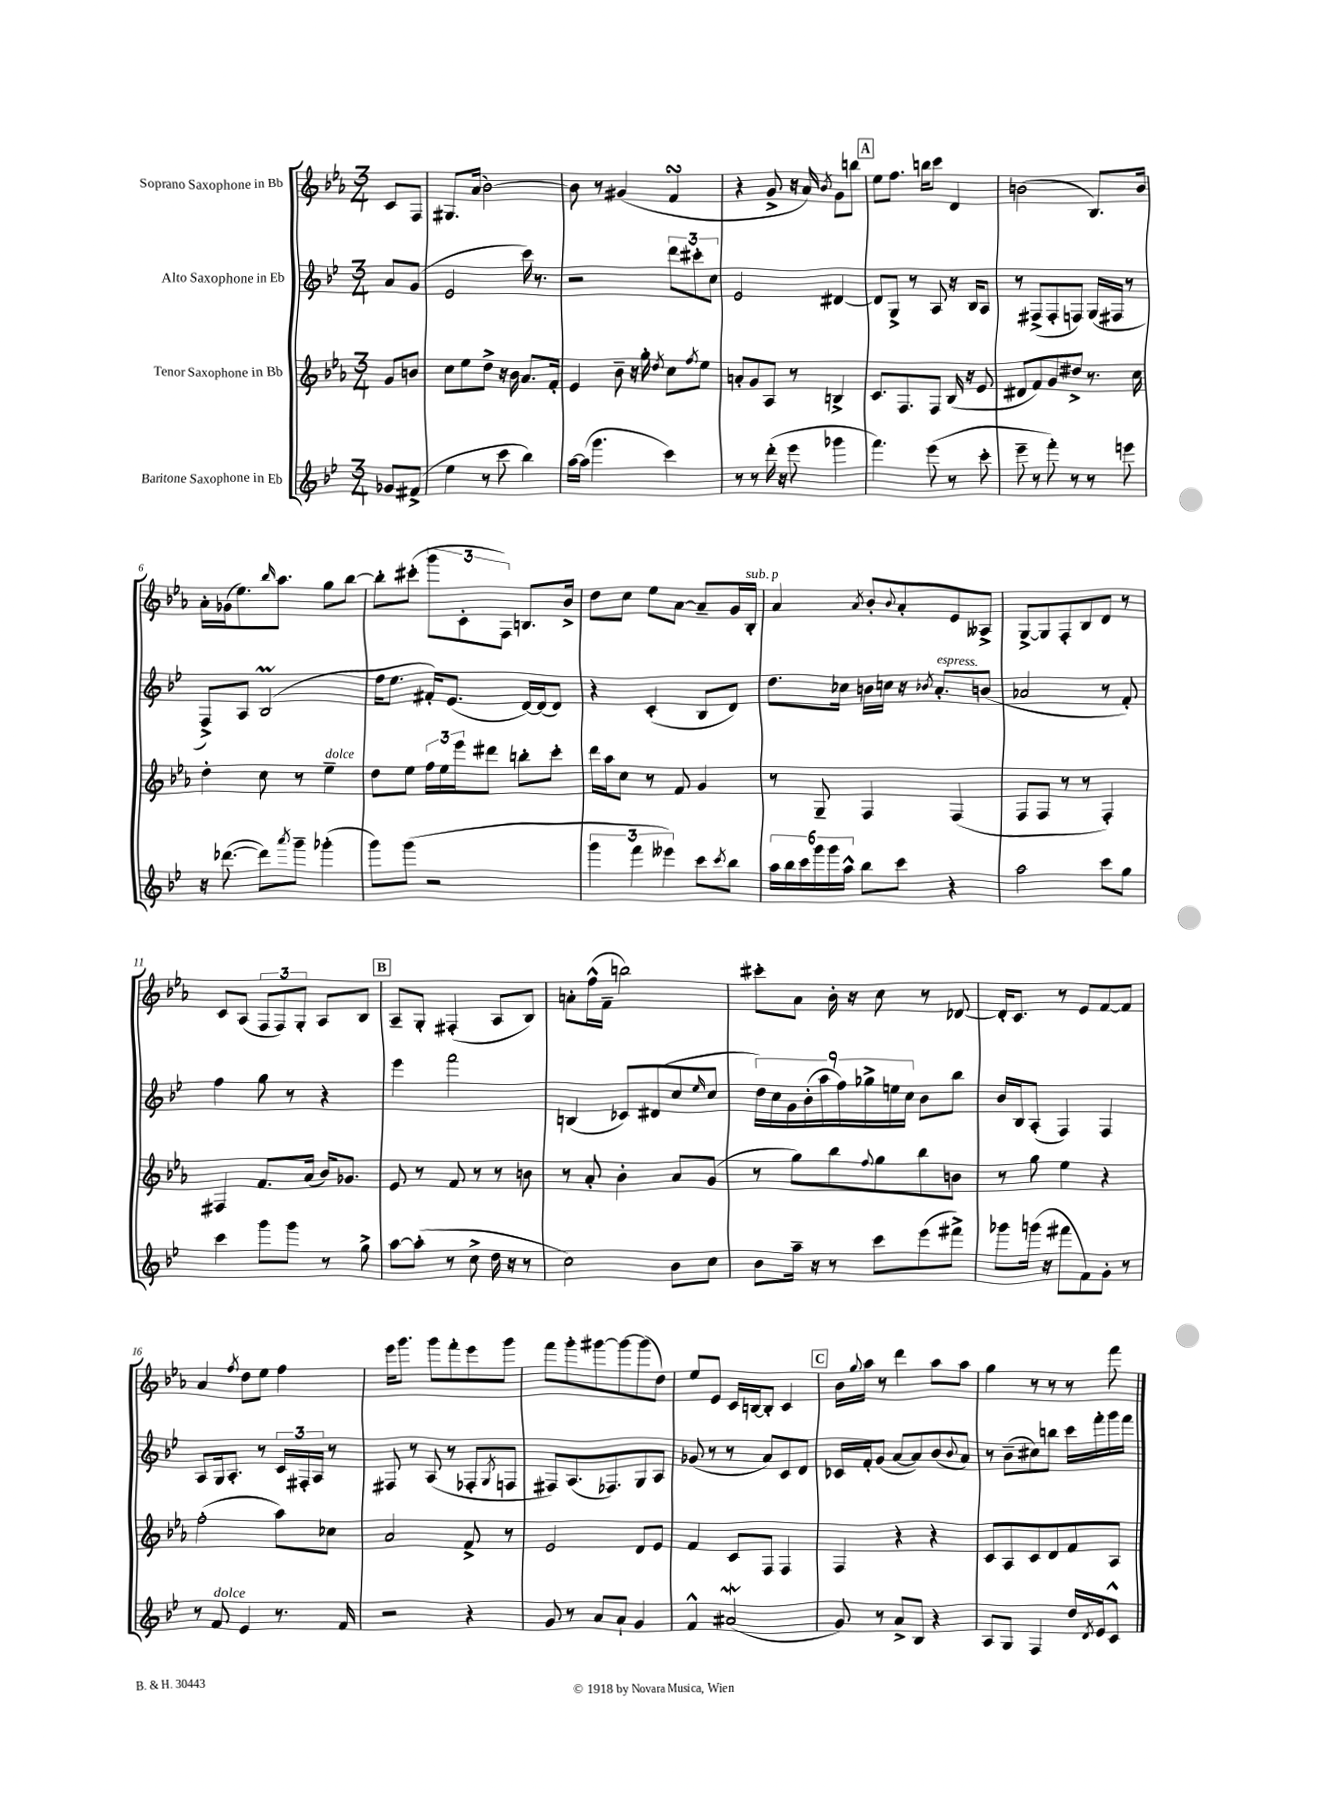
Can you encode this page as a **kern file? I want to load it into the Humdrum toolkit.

**kern	**kern	**kern	**kern
*part4	*part3	*part2	*part1
*staff4	*staff3	*staff2	*staff1
*I"Baritone Saxophone in Eb	*I"Tenor Saxophone in Bb	*I"Alto Saxophone in Eb	*I"Soprano Saxophone in Bb
*clefG2	*clefG2	*clefG2	*clefG2
*k[b-e-]	*k[b-e-a-]	*k[b-e-]	*k[b-e-a-]
*M3/4	*M3/4	*M3/4	*M3/4
=	=	=	=
8g-X/L	8g/L	8a/L	8c/L
(8f#X^/J	8bn/J	(8g/J	8F/J
=1	=1	=1	=1
4ee-\	8cc\L	2e-/	8.G#X/L
.	8ee-\	.	.
.	.	.	(16a-/Jk
8r	8dd^\J	.	[2b-\)
8ccc\	16r	.	.
.	16b-\	.	.
4bb-\)	8.a-/L	16ccc\)	.
.	.	8.r	.
.	16f'/Jk	.	.
=2	=2	=2	=2
[16aa\LL	4e-/	2r	8b-\]
(16aa\JJ]	.	.	.
4.ggg\	.	.	8r
.	8b-~\	.	(4g#X/
.	16r	.	.
.	16gg'\	.	.
.	8qdd/	.	.
4ccc\)	8cc\L	12ddd\L	4fsSSS/
.	.	12ccc#X'\	.
.	8qff/	.	.
.	8ee-\J	.	.
.	.	12cc\J	.
=3	=3	=3	=3
8r	8an'/L	2e-/	4r
8r	8g/	.	.
(16ddd'\	8A-/J	.	8g^/
16r	.	.	.
8eee-\	8r	.	16r
.	.	.	16a-/)
.	.	.	8qb-/
4ggg-X\	4Bn^/	[4d#X/	8g\L
.	.	.	8bbn\J
!!LO:REH:place=s1:t=A
=4	=4	=4	=4
4.fff\)	8.c/L	8d#/L]	8ee-\L
.	.	8G^/J	8.ff\J
.	8.F/	.	.
.	.	8r	.
.	.	.	16bbn\KL
(8eee-\	8F/J	8A/	8ccc\J
8r	(16B-/	16r	4d/
.	16r	16B-/KL	.
8ccc'\	8e-/	8A/J	.
=5	=5	=5	=5
8eee-~\	8d#X/L	8r	(2bn\
8r	8f/)	(8F#X^/L	.
8fff'\)	8g/	8F#'/	.
8r	8dd#X^/J	8Fn/J)	.
8r	8.r	(16G/LL	8.B-/L)
.	.	16F#X/JJ	.
8eeen\	.	8r	.
.	16cc\	.	16b/Jk
!!LO:LB:g=z
=6	=6	=6	=6
16r	4dd'\	8F^/L)	16a-'\LL
([8.ddd-X\	.	.	(16g-X\J
.	.	8A/J	8.ee-\)
8ddd-\L])	8cc\	(2B-M/	.
.	.	.	16qqbb-/
.	.	.	8.aa-\J
8qaaa/	.	.	.
8ggg~\J	8r	.	.
!	!LO:TX:a:i:t=dolce	!	!
(4ggg-X'\	4ee-~\	.	8gg\L
.	.	.	[8bb-\J
=7	=7	=7	=7
8ggg\L)	8dd\L	16ff\KL	8bb-'\L]
.	.	8.ee-\J	.
(8ggg\J	8ee-\J	.	(8ccc#X'\J
2r	24ff\LL	16f#X'/KL)	12ggg\L
.	24ee-\	.	.
.	.	(8.e-/J	.
.	24eee-\J	.	12c'\
.	8ddd#X\J	.	.
.	.	.	12F\J)
.	8bbn'\L	[16d/LL)	8.Bn/L
.	.	(16d/J]	.
.	8ccc'\J	8d/J)	.
.	.	.	16b-^/Jk
=8	=8	=8	=8
6ggg\	16ddd\LL	4r	8dd\L
.	16aa-\J	.	.
.	8cc\J	.	8cc\J
6fff\	.	.	.
.	8r	(4c'/	8ee-\L
6eee--X\)	.	.	.
.	8f/	.	[8a-\J
8ccc\L	4g/	8B-/L	8a-~/L]
8qccc/	.	.	.
8bb-\J	.	8d/J)	16g/L
!	!	!	!LO:TX:a:i:t=sub. p
.	.	.	16B-'/JJ
=9	=9	=9	=9
24aa\LL	8r	8.dd\L	4a-/
24bb-\	.	.	.
24ccc\	.	.	.
24ggg\	8G~/	.	.
24ggg\	.	.	.
.	.	16cc-X\Jk	.
24aa^^\JJ	.	.	.
.	.	.	8qa-/
8bb-\L	4F/	16bn\LL	8b-'/L
.	.	16ccn\JJ	.
.	.	.	8qqb-/
8ccc\J	.	16r	8a-'/
.	.	8qb-X/	.
!	!	!LO:TX:a:i:t=espress.	!
.	.	8.a'/L	.
4r	(4F/	.	8e-/
.	.	(8bn/J	8A--X^/J
=10	=10	=10	=10
2aa\	8F/L	2a-X/	[8G^/L
.	8F/J	.	8G/]
.	8r	.	8F'/
.	8r	.	8B-/
8ccc\L	4F'/)	8r	8d/J
8gg\J	.	8f'/)	8r
!!LO:LB:g=z
=11	=11	=11	=11
4ccc\	4F#X/	4ff\	8c/L
.	.	.	(8A-/J
8ggg\L	8.f/L	8gg\	12F/L
.	.	.	12F/)
8ggg\J	.	8r	.
.	.	.	12G'/J
.	(16a-/Jk	.	.
8r	16b-/KL)	4r	8A-/L
.	8.g-X/J	.	.
8gg^\	.	.	8B-/J
!!LO:REH:place=s1:t=B
=12	=12	=12	=12
[8aa\L	8e-/	4eee-\	8A-~/L
(8aa'\J]	8r	.	8G'/J
8r	8f/	2fff\	(4F#X'/
8cc^\	8r	.	.
16dd\	8r	.	8A-/L
16r	.	.	.
8r	8bn\	.	8B-/J)
=13	=13	=13	=13
2cc\)	8r	(4Bn/	8an'\L
.	8a-'/	.	(16ff^^\L
.	.	.	16f~\JJ
.	4b-'\	8c-X/L)	2bbn\)
.	.	(8d#X/	.
8b-\L	8a-/L	8cc/	.
.	.	16qqee-/	.
8cc\J	(8g/J	8cc/J	.
=14	=14	=14	=14
8b-\L	8r	18dd\LL)	8ccc#X'\L
.	.	18cc\	.
.	.	18g\	.
16aa~\Jk	8gg\L)	.	8a-\J
.	.	(18b-'\	.
16r	.	.	.
.	.	18aa\	.
8r	8bb-\	.	16b-'\
.	.	18ff\)	.
.	.	.	16r
.	.	18gg-X^\	.
.	8qqff/	.	.
8ccc\L	8gg\	.	8cc\
.	.	18een\	.
.	.	18cc\JJ	.
(8eee-\	8bb-\	8b-\L	8r
8fff#X^\J)	8bn\J	8bb-\J	[8d-X/
=15	=15	=15	=15
8ggg-X\L	8r	16b-/LL	16d-'/KL]
.	.	16B-/J	8.c/J
(16gggn\Jk	8gg\	(8A'/J	.
16r	.	.	.
8fff#X\L	4ee-\	4F/)	8r
8f\)	.	.	8e-/L
8g'\J	4r	4F/	[8f/
8r	.	.	8f/J]
!!LO:LB:g=z
=16	=16	=16	=16
8r	(2ff'\	8A/L	4a-/
!LO:TX:a:i:t=dolce	!	!	!
8f/	.	16G/k	.
.	.	8.A'/J	.
.	.	.	8qff/
4e-/	.	.	8dd\L
.	.	8r	8ee-\J
8.r	8aa-\L)	24c/LL	4ff\
.	.	24F#X'/	.
.	.	24A/JJ	.
.	8cc-X\J	8r	.
16f/	.	.	.
=17	=17	=17	=17
2r	2a-/	8F#X/	16eee-\KL
.	.	.	8.ggg\J
.	.	8r	.
.	.	(8A/	8ggg\L
.	.	8r	8fff'\
4r	8f^/	8F-X'/L	8eee-\
.	.	8qG/	.
.	8r	8Fn/J	8ggg\J
=18	=18	=18	=18
8g/	2e-/	8F#X/L)	8fff\L
8r	.	(8.A/	8ggg'\
8a/L	.	.	[8ggg#X\
.	.	8.F-X/)	.
8a`/J	.	.	8ggg#\_
4g/	8d/L	8G/	(8ggg#\]
.	8e-/J	8A/J	8dd\J)
=19	=19	=19	=19
4f^^/	4f/	(8g-X/	8ee-/L
.	.	8r	8e-/J
(2a#XW/	8c/L	8r	16c/LL
.	.	.	[16Bn/J
.	8F/J	8a/L)	8B'/J]
.	4F/	8c/	4c/
.	.	8d/J	.
!!LO:REH:place=s1:t=C
=20	=20	=20	=20
8g/)	4F/	16c-X/LL	16b-\LL
.	.	.	8qqgg/
.	.	16f'/J	16aa-\JJ
8r	.	(8g/J	8r
8a^/L	4r	[8a/L	4ddd\
8B-/J	.	8a/])	.
4r	4r	(8b-/	8aa-\L
.	.	8qqb-/	.
.	.	8a/J)	8aa-\J
=21	=21	=21	=21
8A/L	8c/L	8r	4gg\
8G/J	8A-/	(8b-~\L	.
4F/	8c/	8cc#X\)	8r
.	8d/	8bbn\J	8r
16dd/LL	8f/	16ccc\LL	8r
8qd/	.	.	.
16e-/J	.	16fff'\	.
8c^^/J	8A-/J	16ggg\	8fff\
.	.	16fff\JJ	.
==	==	==	==
*-	*-	*-	*-
